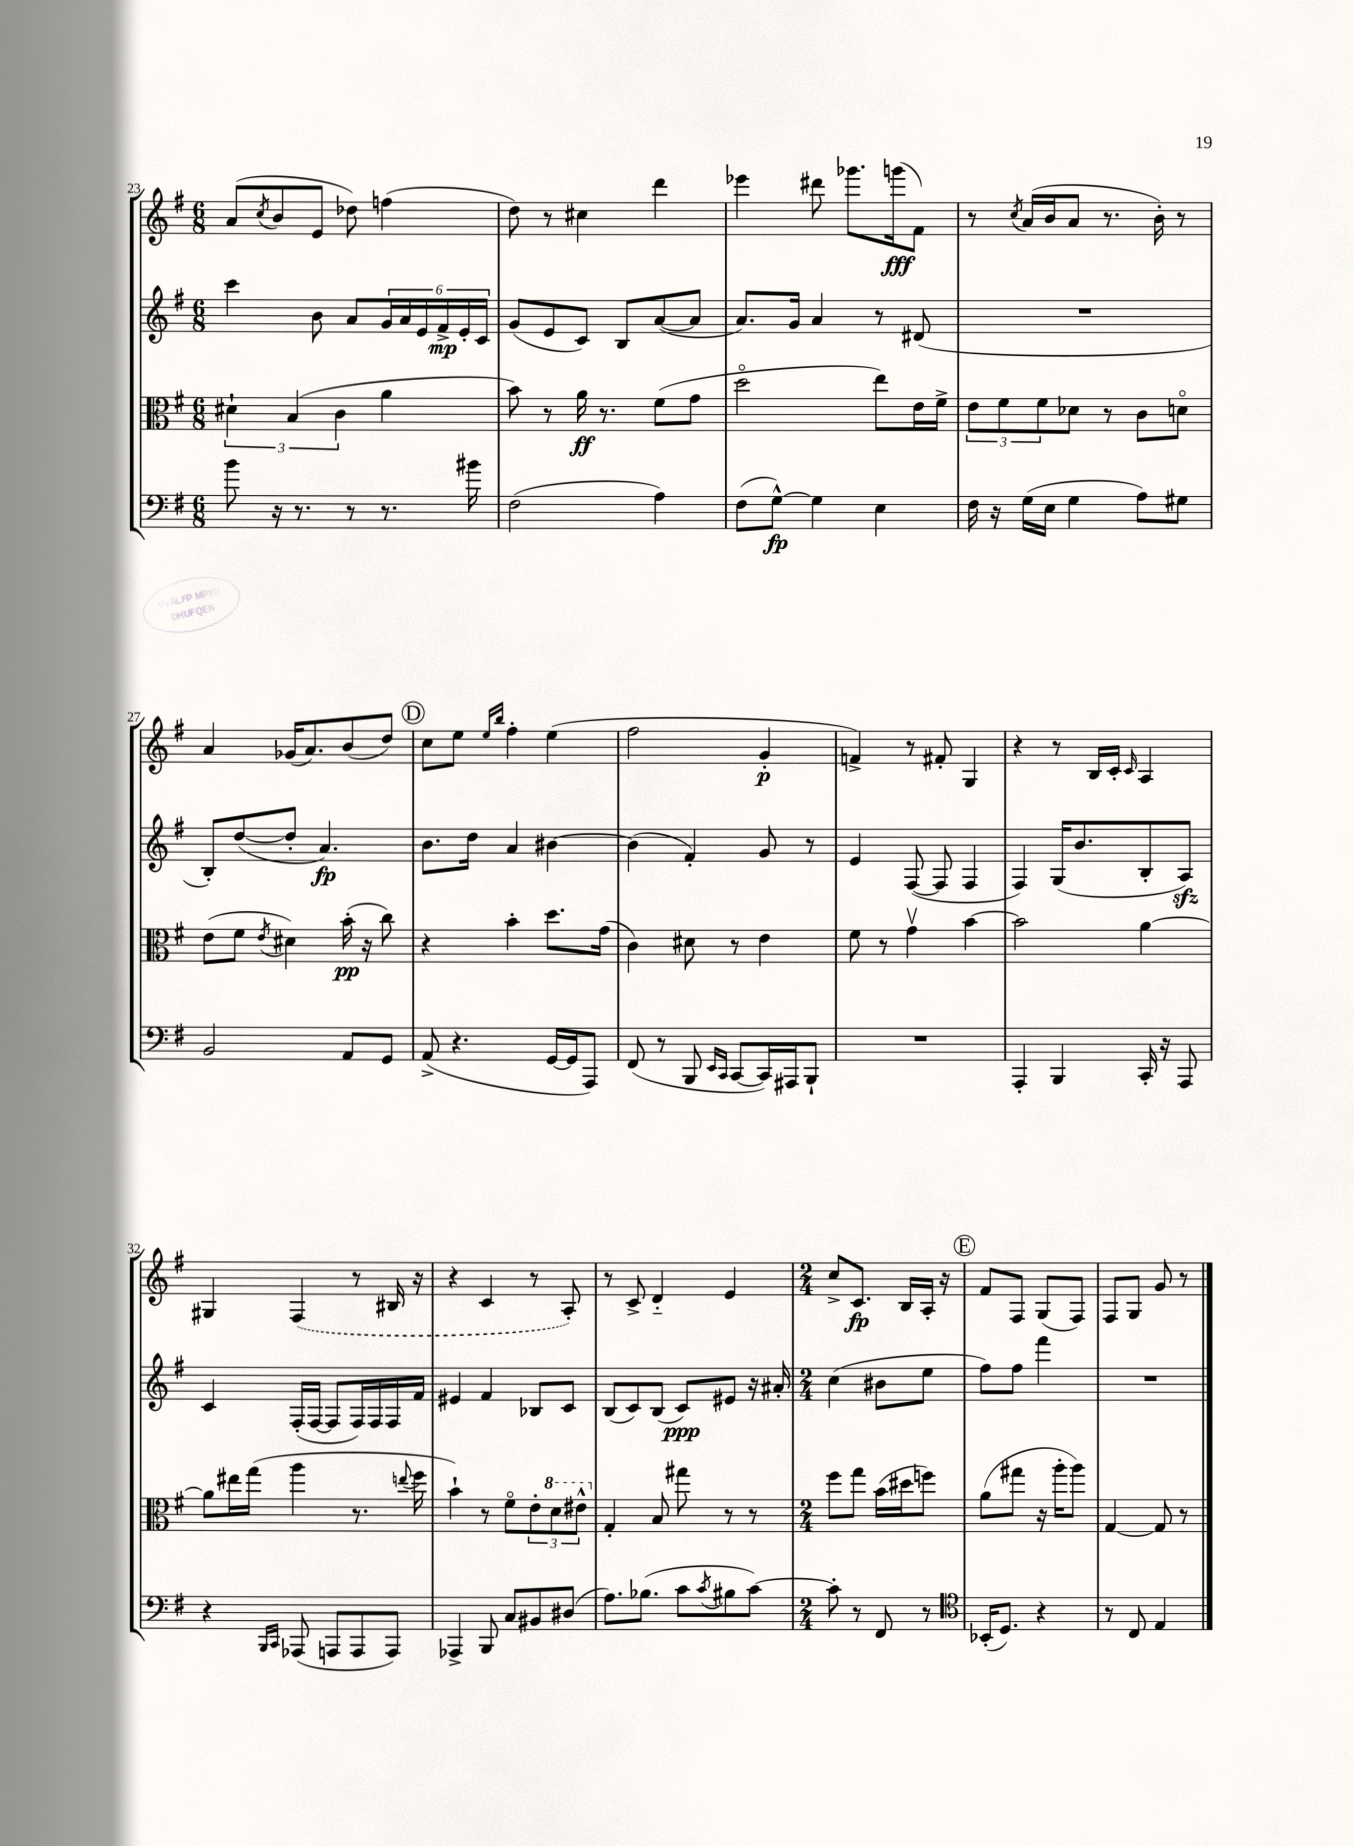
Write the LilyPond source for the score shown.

<<
\new StaffGroup <<
\new Staff = "s0" {
    \clef treble \key g \major \numericTimeSignature \time 6/8
    a'8( \acciaccatura { c''8 } b'8 e'8 des''8) f''4( |
    d''8) r8 cis''4 d'''4 |
    ees'''4 dis'''8 ges'''8. g'''16\fff( fis'8) |
    r8 \acciaccatura { c''8 } a'16( b'16 a'8 r8. b'16-.) r8 |
    a'4 ges'16( a'8.) b'8( d''8) |
    \mark \markup { \circle "D" } c''8 e''8 \grace { e''16 b''16 } fis''4-. e''4( |
    fis''2 g'4-.\p |
    f'4->) r8 fis'8-. g4 |
    r4 r8 b16 c'16-. \grace { c'16 } a4 |
    gis4 \once \slurDashed fis4( r8 bis16 r16 |
    r4 c'4 r8 a8-.) |
    r8 c'8-> d'4-_ e'4 |
    \numericTimeSignature \time 2/4 c''8-> c'8.\fp b16 a16-. r16 |
    \mark \markup { \circle "E" } fis'8 fis8 g8( fis8) |
    fis8 g8 g'8 r8 \bar "|." |
}
\new Staff = "s1" {
    \clef treble \key g \major \numericTimeSignature \time 6/8
    c'''4 b'8 a'8 \tuplet 6/4 { g'16 a'16 e'16 fis'16->\mp e'16-. c'16 } |
    g'8( e'8 c'8) b8 a'8~( a'8 |
    a'8.) g'16 a'4 r8 dis'8( |
    R2. |
    b8-.) d''8~( d''8-. a'4.\fp) |
    \mark \markup { \circle "D" } b'8. d''16 a'4 bis'4~ |
    bis'4( fis'4-.) g'8 r8 |
    e'4 fis8~( fis8 fis4 |
    fis4) g16( b'8. b8-. a8\sfz) |
    c'4 fis16-.( fis16~ fis8 fis16) fis16 fis16 fis'16 |
    eis'4 fis'4 bes8 c'8 |
    b8( c'8) b8( c'8\ppp) eis'8 r16 ais'16-. |
    \numericTimeSignature \time 2/4 c''4( bis'8 e''8 |
    \mark \markup { \circle "E" } fis''8) fis''8 fis'''4 |
    R2 \bar "|." |
}
\new Staff = "s2" {
    \clef alto \key g \major \numericTimeSignature \time 6/8
    \tuplet 3/2 { dis'4-! b4( c'4 } a'4 |
    b'8) r8 a'16\ff r8. fis'8( g'8 |
    d''2\flageolet e''8) e'16 fis'16-> |
    \tuplet 3/2 { e'8 fis'8 fis'8 } des'8 r8 c'8 d'8\flageolet |
    e'8( fis'8 \acciaccatura { e'8 } dis'4) b'16-.\pp( r16 c''8) |
    \mark \markup { \circle "D" } r4 b'4-. d''8. g'16( |
    c'4) dis'8 r8 e'4 |
    fis'8 r8 g'4\upbow b'4~ |
    b'2 a'4~ |
    a'8 eis''16 g''16( a''4 r8. \appoggiatura { e''8 } fis''16 |
    b'4-!) r8 fis'8\flageolet \tuplet 3/2 { e'8-. \ottava #1 d''8 eis''8-^ \ottava #0 } |
    g4-. b8 gis''8 r8 r8 |
    \numericTimeSignature \time 2/4 fis''8 g''8 b'16( dis''16 f''8) |
    \mark \markup { \circle "E" } a'8( gis''8 r16 a''16-. a''8) |
    g4~ g8 r8 \bar "|." |
}
\new Staff = "s3" {
    \clef bass \key g \major \numericTimeSignature \time 6/8
    b'8 r16 r8. r8 r8. bis'16 |
    fis2( a4) |
    fis8( g8~-^\fp) g4 e4 |
    fis16 r16 g16( e16 g4 a8) gis8 |
    b,2 a,8 g,8 |
    \mark \markup { \circle "D" } a,8->( r4. g,16~ g,16 a,,8) |
    fis,8( r8 b,,8 \grace { e,16 c,16 } c,8~ c,16) ais,,16 b,,8-! |
    R2. |
    a,,4-. b,,4 c,16-. r16 a,,8 |
    r4 \grace { b,,16 c,16 } aes,,8( a,,8 a,,8 a,,8) |
    aes,,4-> b,,8 c8 bis,8 dis8( |
    a8.) bes8.( c'8 \acciaccatura { c'8 } bis8 c'8~) |
    \numericTimeSignature \time 2/4 c'8-. r8 fis,8 r8 |
    \mark \markup { \circle "E" } \clef tenor bes,16-.( d8.) r4 |
    r8 c8 e4 \bar "|." |
}
>>
>>
\layout { \context { \Score currentBarNumber = #23 } }
